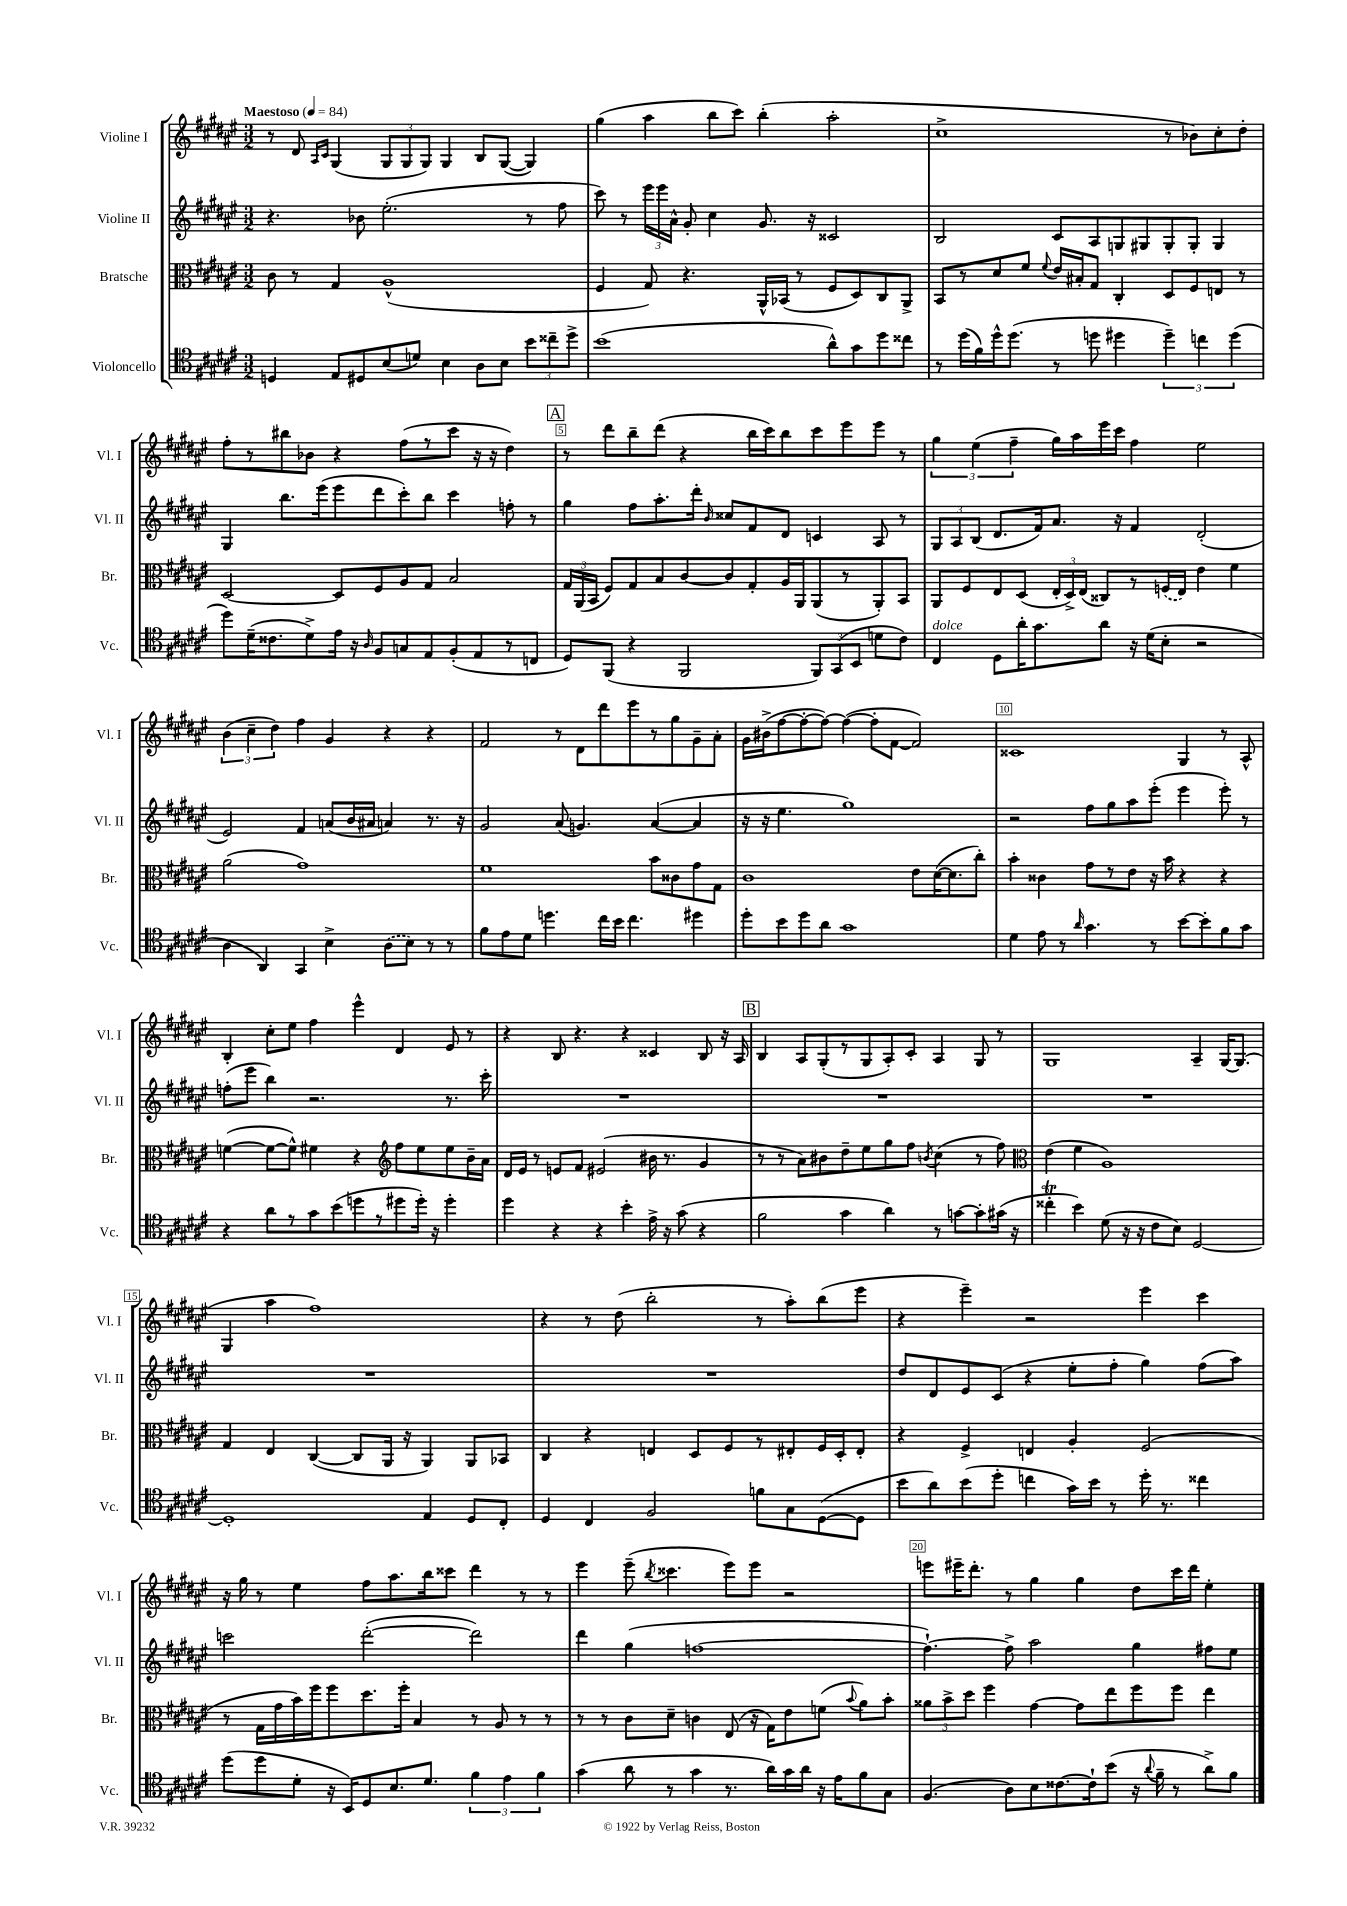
<<
\new StaffGroup <<
\new Staff = "s0" \with { instrumentName = "Violine I" shortInstrumentName = "Vl. I" } {
    \clef treble \key fis \major \numericTimeSignature \time 3/2 \tempo "Maestoso" 4 = 84
    \autoBeamOff r8 dis'8 \grace { ais16[ cis'16] } gis4( \tuplet 3/2 { gis8[ gis8 gis8]) } gis4 b8[ gis8]~( gis4) |
    gis''4( ais''4 b''8[ cis'''8]) b''4-.( ais''2-. |
    cis''1-> r8 bes'8[) cis''8-. dis''8]-. |
    fis''8[-. r8 bis''8 bes'8] r4 fis''8[( r8 cis'''8] r16 r16 dis''4) |
    \mark \markup { \box "A" } r8 dis'''8[ b''8-- dis'''8]( r4 b''16[ cis'''16) b''8 cis'''8 eis'''8 eis'''8] r8 |
    \tuplet 3/2 { gis''4 eis''4( fis''4-- } gis''16[) ais''16 eis'''16 cis'''16] fis''4 eis''2 |
    \tuplet 3/2 { b'4( cis''4-- dis''4) } fis''4 gis'4 r4 r4 |
    fis'2 r8 dis'8[ dis'''8 eis'''8 r8 gis''8 gis'8-- ais'8]-. |
    gis'16[ bis'16->( fis''8~ fis''8~-. fis''8]~) fis''4~( fis''8[-. fis'8]~ fis'2) |
    cisis'1 gis4 r8 ais8-^ |
    b4-. cis''8[-. eis''8] fis''4 eis'''4-^ dis'4 eis'8 r8 |
    r4 b8 r4. r4 cisis'4 b8 r16 ais16 |
    \mark \markup { \box "B" } b4 ais8[ gis8-.( r8 gis8 ais8-.) cis'8]-. ais4 gis8 r8 |
    gis1 ais4-- gis16[~ gis8.]( |
    gis4 ais''4 fis''1) |
    r4 r8 dis''8( b''2-. r8 ais''8[-.) b''8( eis'''8] |
    r4 eis'''4--) r2 eis'''4 cis'''4 |
    r16 gis''16 r8 eis''4 fis''8[ ais''8. b''16 cisis'''8] dis'''4 r8 r8 |
    eis'''4 eis'''8--( \acciaccatura { b''8 } cisis'''4. eis'''8[) eis'''8] r2 |
    e'''8[ eis'''16-- dis'''8.]-. r8 gis''4 gis''4 dis''8[ cis'''16 dis'''16] eis''4-. \bar "|." |
}
\new Staff = "s1" \with { instrumentName = "Violine II" shortInstrumentName = "Vl. II" } {
    \clef treble \key fis \major \numericTimeSignature \time 3/2
    \autoBeamOff r4. bes'8 eis''2.-.( r8 fis''8 |
    cis'''8) r8 \tuplet 3/2 { eis'''16[ eis'''16 ais'16]-^ } gis'8-. cis''4 gis'8. r16 cisis'2 |
    b2 cis'8[ ais8 g8 gis8 gis8-. gis8]-. gis4 |
    gis4 b''8.[ eis'''16( eis'''8 dis'''8 cis'''8-.) b''8] cis'''4 f''8-. r8 |
    \mark \markup { \box "A" } gis''4 fis''8[ ais''8.-. dis'''16]-. \grace { b'16 } cisis''8[ fis'8 dis'8] c'4 ais8 r8 |
    \tuplet 3/2 { gis8[ ais8 b8]( } dis'8.[ fis'16) ais'8.] r16 fis'4 dis'2-.( |
    eis'2) fis'4 a'8[( b'16 ais'16] a'4) r8. r16 |
    gis'2 ais'8( g'4.) ais'4~( ais'4 |
    r16 r16 eis''4. gis''1) |
    r2 fis''8[ gis''8 ais''8 eis'''8]-.( eis'''4 eis'''8-.) r8 |
    f''8[-.( eis'''8] b''4) r2. r8. cis'''16-. |
    R1. |
    \mark \markup { \box "B" } R1. |
    R1. |
    R1. |
    R1. |
    dis''8[ dis'8 eis'8 cis'8]( r4 eis''8[-. fis''8]-. gis''4) fis''8[( ais''8]) |
    c'''2 dis'''2~-.( dis'''2) |
    dis'''4 gis''4( f''1~ |
    f''4.~-!) f''8-> ais''2 gis''4 fis''8[ eis''8] \bar "|." |
}
\new Staff = "s2" \with { instrumentName = "Bratsche" shortInstrumentName = "Br." } {
    \clef alto \key fis \major \numericTimeSignature \time 3/2
    \autoBeamOff cis'8 r8 gis4 ais1-^( |
    fis4 gis8) r4. ais,16[-^ bes,16]( r8 fis8[ dis8) cis8 ais,8]-> |
    b,8[ r8 dis'8 fis'8] \appoggiatura { fis'8 } eis'16[ bis16-. gis8] cis4-. dis8[ fis8 e8] r8 |
    dis2~ dis8[ fis8 ais8 gis8] b2 |
    \mark \markup { \box "A" } \tuplet 3/2 { gis16[ ais,16( b,16] } fis8[) gis8 b8 cis'8~ cis'8 gis8-. ais16 ais,16 ais,8( r8 ais,8-.) b,8] |
    ais,8[ fis8 eis8 dis8]( \tuplet 3/2 { eis16[-. dis16->) eis16]( } cisis8[) r8 \once \slurDashed f16( eis16]) eis'4 fis'4 |
    ais'2( gis'1) |
    fis'1 b'8[ cisis'8 gis'8 gis8] |
    cis'1 eis'8[ dis'16~( dis'8. cis''8]-.) |
    b'4-. cisis'4 gis'8[ r8 eis'8] r16 b'16 r4 r4 |
    f'4~( f'8[~ f'8]-^) fis'4 r4 \clef treble fis''8[ eis''8 eis''8 b'16-- ais'16] |
    dis'16[ eis'16] r8 e'8[ fis'8] eis'2( bis'16 r8. gis'4 |
    \mark \markup { \box "B" } r8 r8 ais'8[) bis'8 dis''8-- eis''8 gis''8 fis''8] \acciaccatura { b'8 } cis''4( r8 fis''8) |
    \clef alto eis'4( fis'4 ais1) |
    gis4 eis4 cis4~( cis8[ ais,16] r16 ais,4) ais,8[ bes,8] |
    cis4 r4 e4 dis8[ fis8 r8 eis8-. fis16 dis16-. eis8]-. |
    r4 fis4-> e4 ais4-. fis2( |
    r8 gis16[ gis'16 b'16) fis''16 fis''8 dis''8. fis''16]-. b4 r8 ais8 r8 r8 |
    r8 r8 cis'8[ dis'8]-- c'4 eis8( r16 gis16[) eis'8 f'8]( \appoggiatura { b'8 } ais'8[) b'8]-. |
    \tuplet 3/2 { aisis'8[ b'8-> dis''8] } fis''4 gis'4~ gis'8[ eis''8 fis''8 fis''8] eis''4 \bar "|." |
}
\new Staff = "s3" \with { instrumentName = "Violoncello" shortInstrumentName = "Vc." } {
    \clef tenor \key fis \major \numericTimeSignature \time 3/2
    \autoBeamOff d4 eis8[ dis8 b8( d'8]) b4 ais8[ b8] \tuplet 3/2 { b'8[ cisis''8-- dis''8]-> } |
    b'1( ais'8[-^) gis'8 dis''8 cisis''8] |
    r8 dis''16[( fis'16) dis''16-^ dis''8.]( r8 d''8 dis''4 \tuplet 3/2 { dis''4--) c''4 dis''4( } |
    dis''8[) dis'16--( cisis'8. dis'8->) eis'16] r16 \grace { ais16 } fis8[ g8 eis8 fis8-.( eis8 r8 c8] |
    \mark \markup { \box "A" } dis8[) fis,8]( r4 fis,2 \tuplet 3/2 { fis,8[) gis,8( b,8] } d'8[ cis'8]) |
    cis4^\markup { \italic "dolce" } dis8[ ais'16-. gis'8. ais'8] r16 dis'16[( b8]-. r2 |
    ais4 ais,4) gis,4 b4-> \once \slurDashed ais8[( b8]) r8 r8 |
    fis'8[ eis'8 dis'8] d''4. cis''16[ b'16] cis''4. dis''4 |
    dis''8[-. b'8 dis''8 ais'8] gis'1 |
    dis'4 eis'8 r8 \grace { ais'16 } gis'4. r8 b'8[~ b'8-. fis'8 gis'8] |
    r4 ais'8[ r8 gis'8 b'8( d''8 r8 dis''8 dis''16]-.) r16 dis''4-. |
    dis''4 r4 r4 b'4-. eis'16-> r16 gis'8( r4 |
    \mark \markup { \box "B" } fis'2 gis'4 ais'4) r8 g'8[~ g'8-. gis'16]( r16 |
    cisis''4-.\trill b'4) dis'8( r16 r16 cis'8[ b8]) dis2~ |
    dis1-. eis4 dis8[ cis8]-. |
    dis4 cis4 fis2 f'8[ gis8 dis8~( dis8] |
    b'8[ ais'8) b'8( dis''8]-. c''4 gis'16[) b'16] r8 dis''16-. r8. cisis''4 |
    dis''8[( dis''8 dis'8]-. r16 b,16[) dis8 b8. dis'8.] \tuplet 3/2 { fis'4 eis'4 fis'4 } |
    gis'4( ais'8 r8 gis'4 r8. ais'16[) gis'16 ais'16] r16 eis'16[ fis'8 gis8] |
    fis4.( ais8[) b8 cisis'8.~ cisis'16-! b'8]( r16 \appoggiatura { ais'8 } fis'16-- r8 ais'8[->) fis'8] \bar "|." |
}
>>
>>
\layout { \context { \Score \override BarNumber.break-visibility = ##(#f #t #t) barNumberVisibility = #(every-nth-bar-number-visible 5) \override BarNumber.stencil = #(make-stencil-boxer 0.1 0.3 ly:text-interface::print) } }
